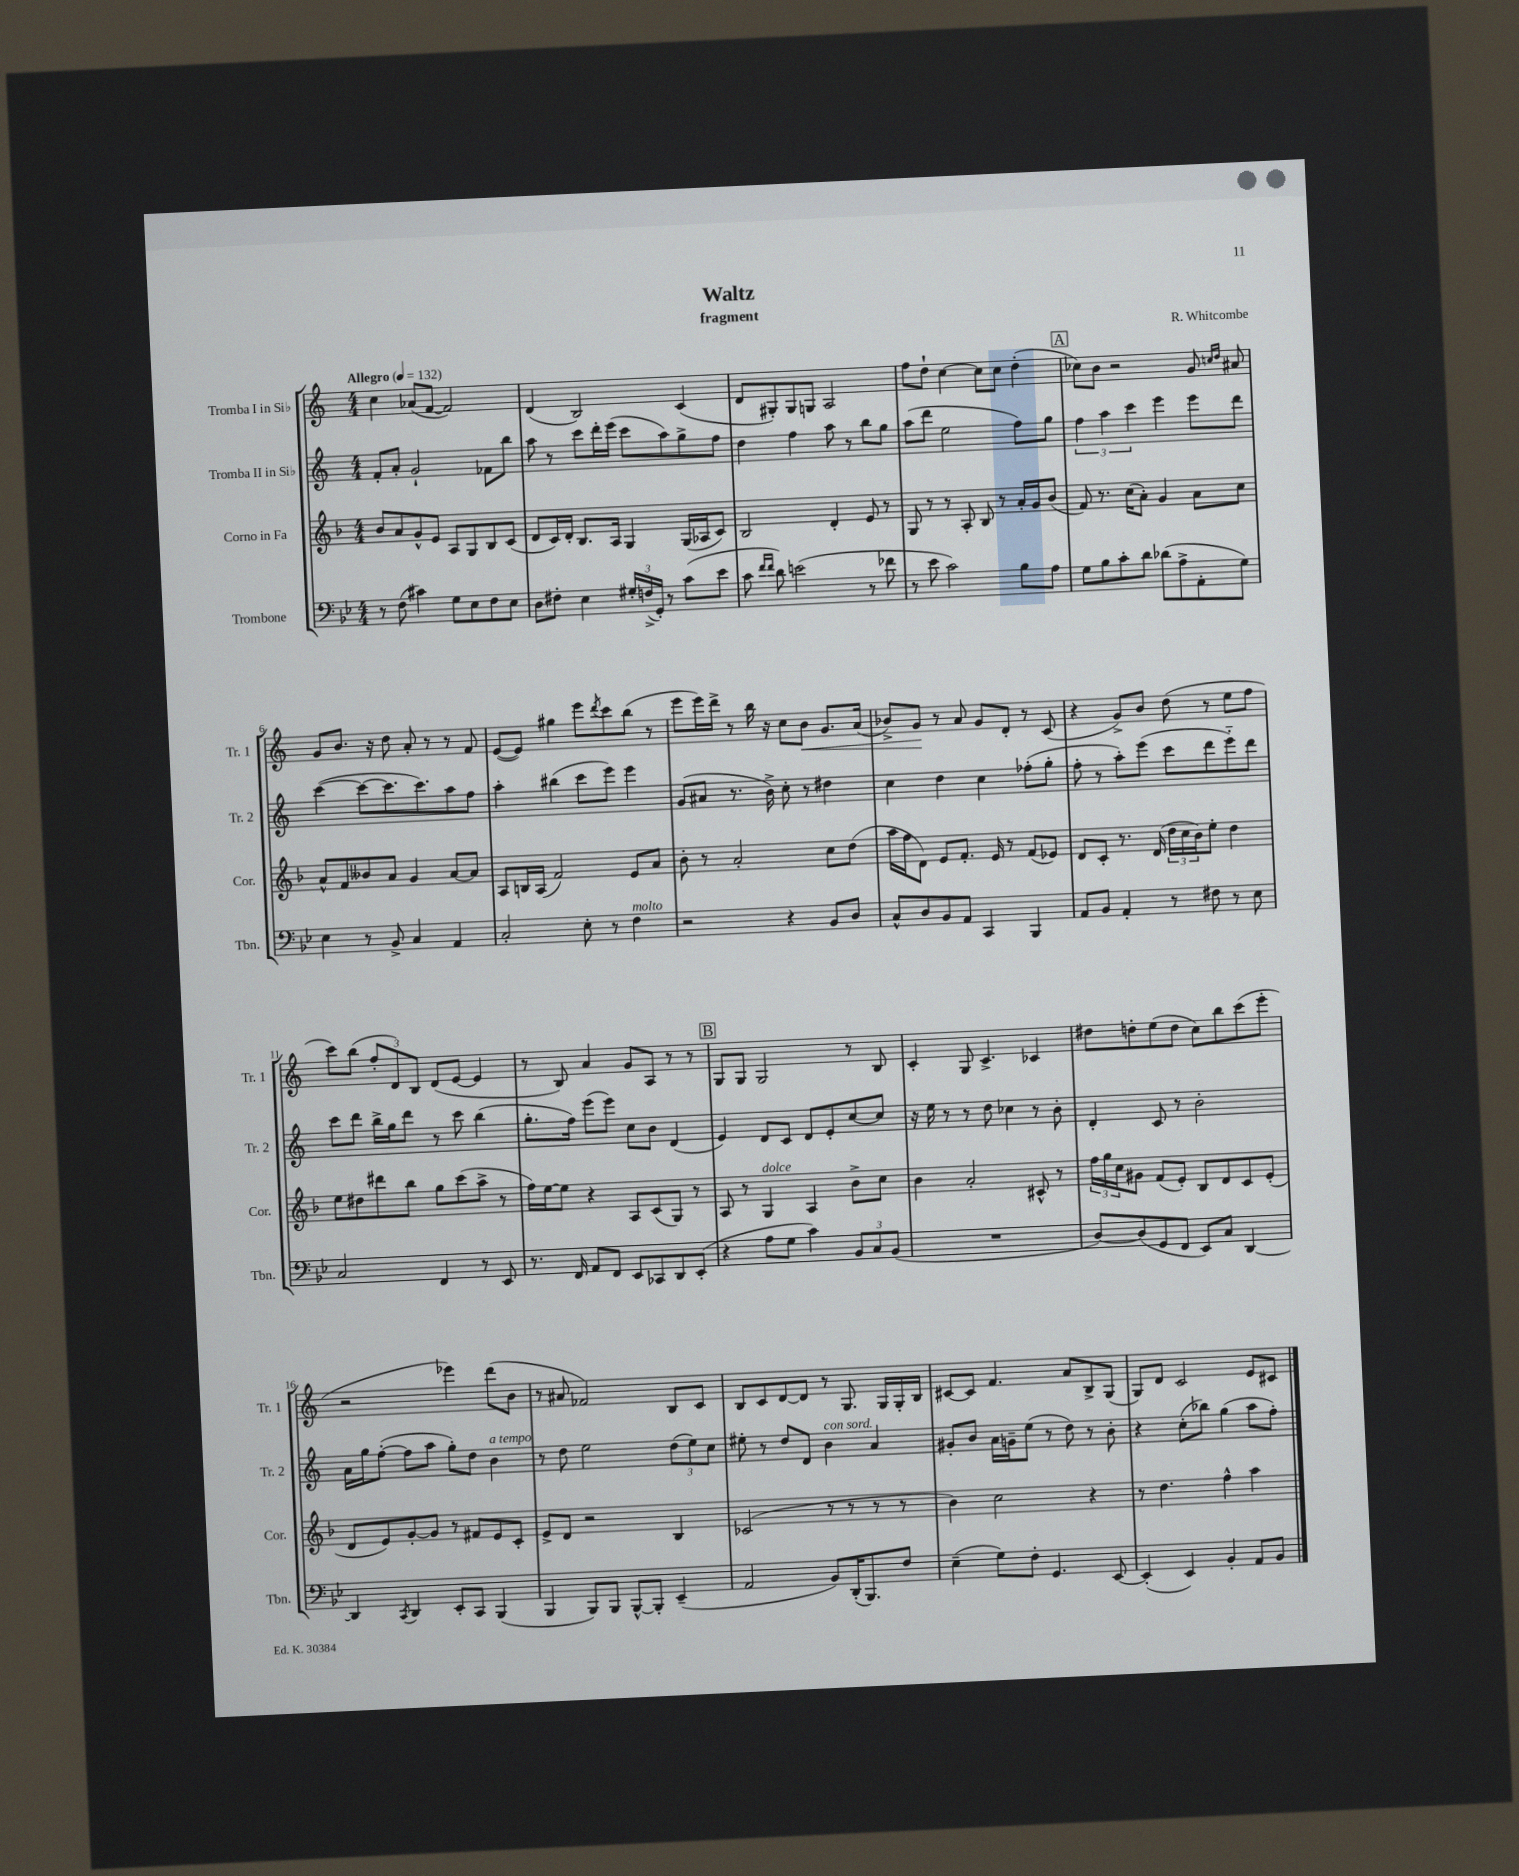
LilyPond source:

\header { title = "Waltz" composer = "R. Whitcombe" subtitle = "fragment" }
<<
\new StaffGroup <<
\new Staff = "s0" \with { instrumentName = "Tromba I in Sib" shortInstrumentName = "Tr. 1" } {
    \clef treble \key c \major \numericTimeSignature \time 4/4 \tempo "Allegro" 4 = 132
    c''4 aes'8( f'8~ f'2) |
    d'4( b2) c'4( |
    d'8 gis8-.) gis8 g8 a2 |
    f''8 d''8-! c''4~ c''8 c''8 d''4-.( |
    \mark \markup { \box "A" } ces''8) b'8 r2 g'8 \grace { c''16 d''16 } ais'8 |
    g'8 b'8. r16 d''8 a'8-. r8 r8 f'8 |
    e'8~( e'8) gis''4 e'''8 \acciaccatura { d'''8 } c'''8 b''8( r8 |
    e'''8 e'''16) d'''16-> r8 b''16 r16 c''8 b'8\< g'8. a'16( |
    bes'8->) g'8\! r8 a'8 g'8 d'8-. r8 c'8( |
    r4 g'8->) b'8 d''8( r8 e''8 f''8 |
    c'''8) b''8( \tuplet 3/2 { f''8-. d'8) b8 } d'8( e'8~ e'4 |
    r8 b8) a'4 g'8 a8 r8 r8 |
    \mark \markup { \box "B" } g8 g8 g2 r8 b8 |
    c'4-. g8 c'4.-> ces'4 |
    dis''8 d''8-. e''8( d''8 c''8) b''8 c'''8( e'''8-. |
    r2 ees'''4) d'''8( b'8 |
    r8 ais'8 fes'2) b8 c'8 |
    b8 c'8 d'8~ d'8 r8 g8. g16 g16-. b16 |
    cis'8~ cis'8 f'4. a'8 b8-> g8( |
    g8) d'8 c'2 e'8 cis'8 \bar "|." |
}
\new Staff = "s1" \with { instrumentName = "Tromba II in Sib" shortInstrumentName = "Tr. 2" } {
    \clef treble \key c \major \numericTimeSignature \time 4/4
    f'8-. a'8-. g'2-! fes'8 b''8 |
    a''8 r8 c'''8 d'''16-. e'''16( c'''8 a''8) g''8-> f''8 |
    d''4 f''4 a''8 r8 b''8 g''8 |
    a''8( d'''8 e''2 f''8) g''8 |
    \mark \markup { \box "A" } \tuplet 3/2 { f''4 a''4 c'''4 } e'''4 e'''8 d'''8 |
    c'''4~( c'''8~ c'''8. c'''8.) a''8 f''8 |
    a''4-. bis''4( c'''8 e'''8) e'''4 |
    g'8( ais'8 r8. b'16->) c''8-. r8 dis''4 |
    c''4 d''4 c''4 fes''8-.( g''8-. |
    f''8-. r8 a''8-.) e'''8( c'''8 d'''8 e'''8-_) d'''8 |
    c'''8 d'''8 b''16-> g''16 d'''8 r8 c'''8 b''4( |
    g''8.-. f''16) e'''8( e'''8) c''8 b'8 d'4( |
    \mark \markup { \box "B" } e'4) d'8 c'8 d'8 e'8-. c''8~ c''8 |
    r16 e''16 r8 r8 d''8 ces''4 r8 b'8-. |
    d'4-. c'8 r8 b'2-. |
    a'16 g''16 f''8~-.( f''8 a''8 g''8-.) d''8 b'4^\markup { \italic "a tempo" } |
    r8 d''8 e''2 \tuplet 3/2 { d''8( e''8) c''8 } |
    eis''8-. r8 d''8 d'8 b'4^\markup { \italic "con sord." } a'4 |
    gis'8-. b'8 a'16 g'16-- e''8( r8 d''8) r8 b'8-. |
    r4 c''8-.( bes''8) g''4( a''8 f''8-.) \bar "|." |
}
\new Staff = "s2" \with { instrumentName = "Corno in Fa" shortInstrumentName = "Cor." } {
    \clef treble \key f \major \numericTimeSignature \time 4/4
    bes'8 a'8 g'8-^ e'8 a8 g8 bes8 c'8( |
    d'8 c'16) d'16-. bes8. a16 g4 g16( aes16 c'8) |
    bes2 d'4-. e'8 r8 |
    g8 r8 r8 a8-. bes8 r8 a'16-. g'16 bes'8( |
    \mark \markup { \box "A" } f'8) r8. c''16( a'8-.) g'4 a'8 c''8 |
    a'8-^ f'8 beses'8 a'8 g'4 a'8~ a'8 |
    a8 b16 a16( f'2) e'8 a'8 |
    bes'8-. r8 a'2-. c''8 d''8( |
    a''16 f''16 d'8) e'8 f'8.-. e'16 r8 f'8( ees'8) |
    d'8 c'8-. r8. d'16( \tuplet 3/2 { d''16 c''16 bes'16) } e''8-. d''4 |
    e''8 dis''8 dis'''8 bes''8 g''8 c'''8( a''8-> r8 |
    f''16) e''16~ e''8 r4 a8 c'8( g8) r8 |
    \mark \markup { \box "B" } a8 r8 g4^\markup { \italic "dolce" } a4 bes'8-> c''8 |
    bes'4 a'2-. cis'8-^ r8 |
    \tuplet 3/2 { f''16 g''16 c''16 } gis'8 f'8( e'8-.) bes8 d'8 c'8 e'8-.( |
    d'8 e'8) g'8~-. g'8 r8 fis'8 e'8 c'8-. |
    e'8-> d'8 r2 bes4 |
    ces'2( r8 r8 r8 r8 |
    bes'4) c''2 r4 |
    r8 d''4. f''4-^ a''4 \bar "|." |
}
\new Staff = "s3" \with { instrumentName = "Trombone" shortInstrumentName = "Tbn." } {
    \clef bass \key bes \major \numericTimeSignature \time 4/4
    r8 f8( cis'4) g8 ees8 f8 ees8 |
    d8 fis8-. ees4 \tuplet 3/2 { gis16-. f16->( g,16-.) } r8 c'8( ees'8 |
    c'8 \grace { f'16 f'16 } d'8) e'2( r8 fes'8 |
    r8 ees'8 c'2) bes8 a8 |
    \mark \markup { \box "A" } g8 bes8 c'8-. d'8 des'8( a8-> a,8-. g8) |
    ees4 r8 bes,8-> c4 a,4 |
    c2-. ees8-. r8 f4^\markup { \italic "molto" } |
    r2 r4 bes,8 d8 |
    c8-^ d8 bes,8 a,8 c,4 bes,,4 |
    a,8 bes,8 a,4-. r8 fis8 r8 ees8 |
    c2 f,4 r8 ees,8 |
    r8. f,16 a,8 f,8 ees,8 ces,8 d,8 ees,8-.( |
    \mark \markup { \box "B" } r4 a8 g8 c'4) \tuplet 3/2 { bes,8 c8 bes,8( } |
    R1 |
    d8~) d8( g,8 f,8 ees,8) c8 d,4~ |
    d,4 \acciaccatura { c,8 } d,4 ees,8-. c,8 bes,,4( |
    bes,,4 bes,,8) bes,,8 bes,,8~-^ bes,,8-. ees,4--( |
    a,2 bes,8) d,16-.( bes,,8.) f8 |
    ees4--( g8) f8-. g,4. ees,8~ |
    ees,4-.( ees,4) bes,4-. a,8 bes,8 \bar "|." |
}
>>
>>
